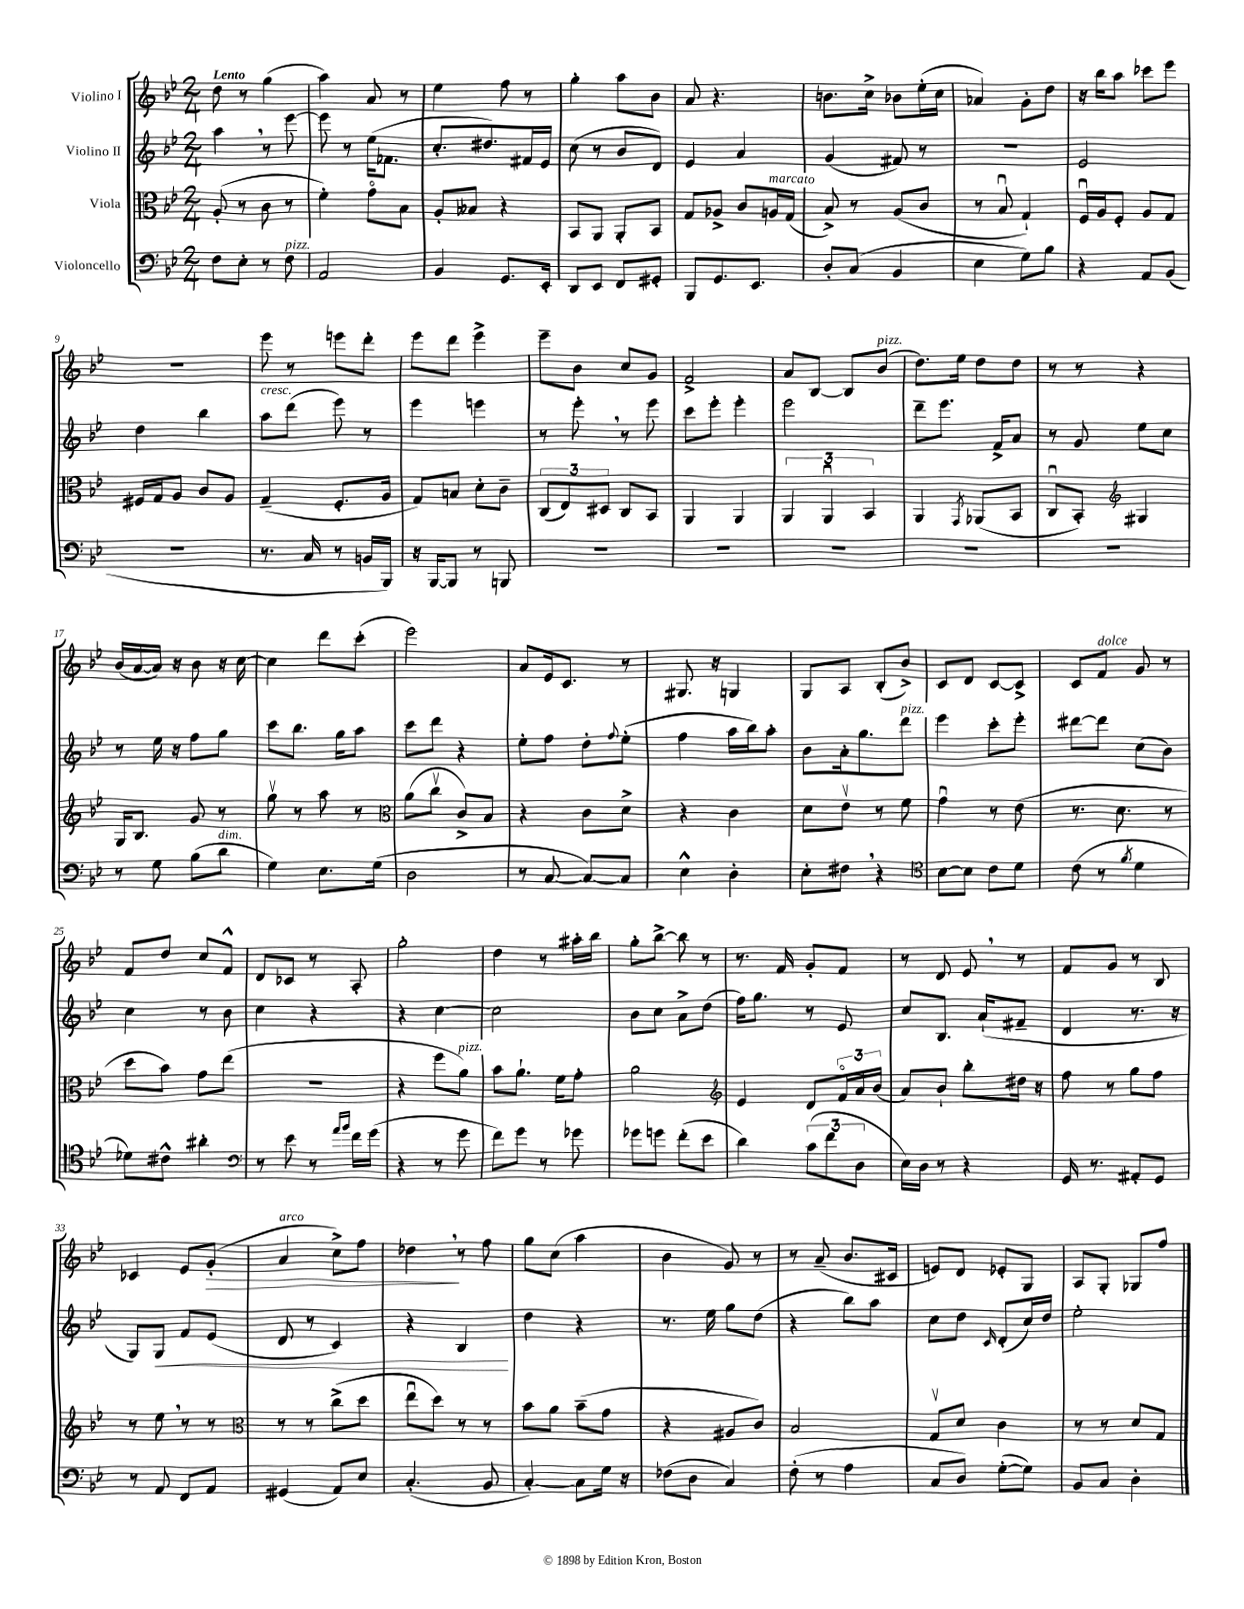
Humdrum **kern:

**kern	**kern	**kern	**kern
*staff4	*staff3	*staff2	*staff1
*clefF4	*clefC3	*clefG2	*clefG2
*k[b-e-]	*k[b-e-]	*k[b-e-]	*k[b-e-]
*M2/4	*M2/4	*M2/4	*M2/4
8F	(8A'	4aa	8dd
8E-'	8r	.	8r
8r	8c	8r	(4gg
8F	8r	[8eee-	.
=	=	=	=
2AA	4f')	8eee-]	4aa)
.	.	8r	.
.	8go	(16ee-	8a
.	.	8.f-	.
.	8B-	.	8r
=	=	=	=
4BB-	8A'	8.cc'	4ee-
.	8B--	.	.
.	.	8.dd#)	.
8.GG	4r	.	8ff
.	.	16f#	8r
16EE-'	.	16e-	.
=	=	=	=
8DD	8BB-	(8cc	4gg'
8EE-	8AA	8r	.
8FF	8AA'	8b-	8aa
8GG#'	8BB-	8d)	8b-
=	=	=	=
8BBB-	8G	4e-	8a
8.GG	8A-^	.	4.r
.	8c	4a	.
8.EE-	.	.	.
.	16A	.	.
.	(16G	.	.
=	=	=	=
8D'	8B-^)	(4g	8.b
(8C	8r	.	.
.	.	.	16cc^
4BB-	(8A	8f#)	8b-
.	8c	8r	(16ee-'
.	.	.	16cc
=	=	=	=
4E-	8r	2r	4a-)
.	8B-u	.	.
8G)	4G`)	.	8g'
8B-	.	.	8dd
=	=	=	=
4r	16Fu	2e-	16r
.	16A	.	16bb-
.	8F'	.	8aa
8AA	8A	.	8ccc-
(8BB-	8G	.	8eee-
=	=	=	=
2r	16F#	4dd	2r
.	16G	.	.
.	8A	.	.
.	8c	4bb-	.
.	8A	.	.
=	=	=	=
8.r	(4G~	8aa	8eee-
.	.	(8ddd	8r
16C	.	.	.
8r	8.F'	8eee-)	8eee
16BB	.	8r	8ddd'
16BBB-)	16A	.	.
=	=	=	=
16r	8G)	4eee-	8eee-
[16BBB-	.	.	.
8BBB-]	8B	.	8ddd
8r	8d'	4eee	4eee-^
8BBB	8c~	.	.
=	=	=	=
2r	(12C	8r	8eee-~
.	12E-)	.	.
.	.	8eee-'	8b-
.	12D#	.	.
.	8C	8r	8cc
.	8BB-	8eee-	8g
=	=	=	=
2r	4AA	8ccc	2f^
.	.	8eee-'	.
.	4AA	4eee-'	.
=	=	=	=
2r	6AA	2eee-	8a
.	.	.	[8B-
.	6AAu	.	.
.	.	.	8B-]
.	6BB-	.	.
.	.	.	(8b-
=	=	=	=
2r	4AA	8ddd~	8.dd)
.	.	8.eee-	.
.	.	.	16ee-
.	8qGG	.	.
.	(8AA-	.	8dd
.	.	16f^	.
.	8BB-	8a	8dd
=	=	=	=
2r	8Cu	8r	8r
.	8BB-')	8g	8r
*	*clefG2	*	*
.	4G#	8ee-	4r
.	.	8cc	.
=	=	=	=
8r	16G	8r	(16b-
.	8.B-	.	[16a
8G	.	16ee-	16a])
.	.	16r	16r
(8B-	8g	8ff	8b-
8d	8r	8gg	16r
.	.	.	[16cc
=	=	=	=
4G)	8ggv	8ccc	4cc]
.	8r	8.bb-	.
8.E-	8aa	.	8ddd
.	.	16gg	.
.	8r	8aa	(8ccc'
(16G	.	.	.
=	=	=	=
*	*clefC3	*	*
2D	(8a	8ccc	2eee-)
.	8ccv	8ddd	.
.	8c^)	4r	.
.	8B-	.	.
=	=	=	=
8r	4r	8ee-'	8a
[8C	.	8ff	16e-
.	.	.	8.c
8C_)	8c	8dd'	.
.	.	8qqff	.
8C]	8d^	(8ee-'	8r
=	=	=	=
4E-^^	4r	4ff	8.G#
.	.	.	16r
4D'	4c	16aa	4G
.	.	16bb-)	.
.	.	8aa'	.
=	=	=	=
8E-'	8d	8b-	8G
8F#	8e-v	16a'	8A
.	.	8.gg	.
4r	8r	.	(8B-'
.	8f	8ddd	8b-^)
=	=	=	=
*clefC4	*	*	*
[8B-	4gu	4eee-	8c
8B-]	.	.	8d
8c	8r	8ccc'	[8c
8d	(8e-	8eee-'	8c^]
=	=	=	=
(8c	8.r	[8ddd#	8c
8r	.	8ddd#]	8f
.	8.d	.	.
8qf	.	.	.
4d	.	(8cc	8g
.	8r	8b-)	8r
=	=	=	=
8d-)	8dd	4cc	8f
8c#^^	8b-)	.	8dd
4a#'	8g	8r	8cc
.	(8ee-	8b-	8f^^
=	=	=	=
*clefF4	*	*	*
8r	2r	4cc	8d
8e-	.	.	8c-
8r	.	4r	8r
16qqa	.	.	.
16qqb-	.	.	.
16f	.	.	8A'
(16g	.	.	.
=	=	=	=
4r	4r	4r	2gg'
8r	8ff	[4cc	.
8g	8a)	.	.
=	=	=	=
8f)	8b-	2cc]	4dd
8g	8.a`	.	.
8r	.	.	8r
.	16f	.	.
8g-	8g'	.	16aa#'
.	.	.	16bb-
=	=	=	=
8g-	2a	8b-	8gg'
8g	.	8cc	[8bb-^
(8f'	.	8a^	8bb-]
8e-	.	(8dd	8r
=	=	=	=
*	*clefG2	*	*
4d)	4e-	16ff)	8.r
.	.	8.gg	.
.	.	.	16f
(12c	8d	8r	8g'
12f	.	.	.
.	24fo	8e-	8f
12D	24a	.	.
.	(24b-	.	.
=	=	=	=
16E-)	8a)	8cc	8r
16D	.	.	.
8r	8b-`	8.B-	8d
4r	8bb-'	.	8e-
.	.	(16a`	.
.	16dd#	8f#~	8r
.	16r	.	.
=	=	=	=
16GG	8ff	4d	8f
8.r	.	.	.
.	8r	.	8g
8AA#'	8gg	8.r	8r
8GG	8ff	.	8B-
.	.	16r	.
=	=	=	=
8r	8r	8G)	4c-
8AA	8ee-	8G	.
8FF	8r	8f	8e-
8AA	8r	(8e-	(8g'
=	=	=	=
*	*clefC3	*	*
(4GG#	8r	8d	4a
.	8r	8r	.
8AA)	(8cc^	4c)	8cc^)
8E-	8dd	.	8ff
=	=	=	=
(4.C'	8ee-u	4r	4dd-
.	8dd)	.	.
.	8r	4B-	8r
8BB-	8r	.	8ff
=	=	=	=
[4C')	8b-	4dd	8gg
.	8a	.	(8cc
8C]	(8b-~	4r	4aa
16G	8g	.	.
16r	.	.	.
=	=	=	=
(8F-	4r	8.r	4b-
8D	.	.	.
.	.	16ee-	.
4C)	8A#	8gg	8g)
.	8c)	(8dd	8r
=	=	=	=
(8F'	2B-	4r	8r
8r	.	.	(8a~
4A	.	8bb-)	8.b-
.	.	8aa	.
.	.	.	16c#
=	=	=	=
8C	8Gv	8cc	8e)
8D)	8d	8dd	8d
.	.	16qqc	.
([8G'	4c	(8d'	8e-'
8G])	.	16cc)	8G
.	.	16dd	.
=	=	=	=
8BB-	8r	2ee-'	8A
8C	8r	.	8G'
4D'	8d	.	8G-
.	8G	.	8ff
==	==	==	==
*-	*-	*-	*-
